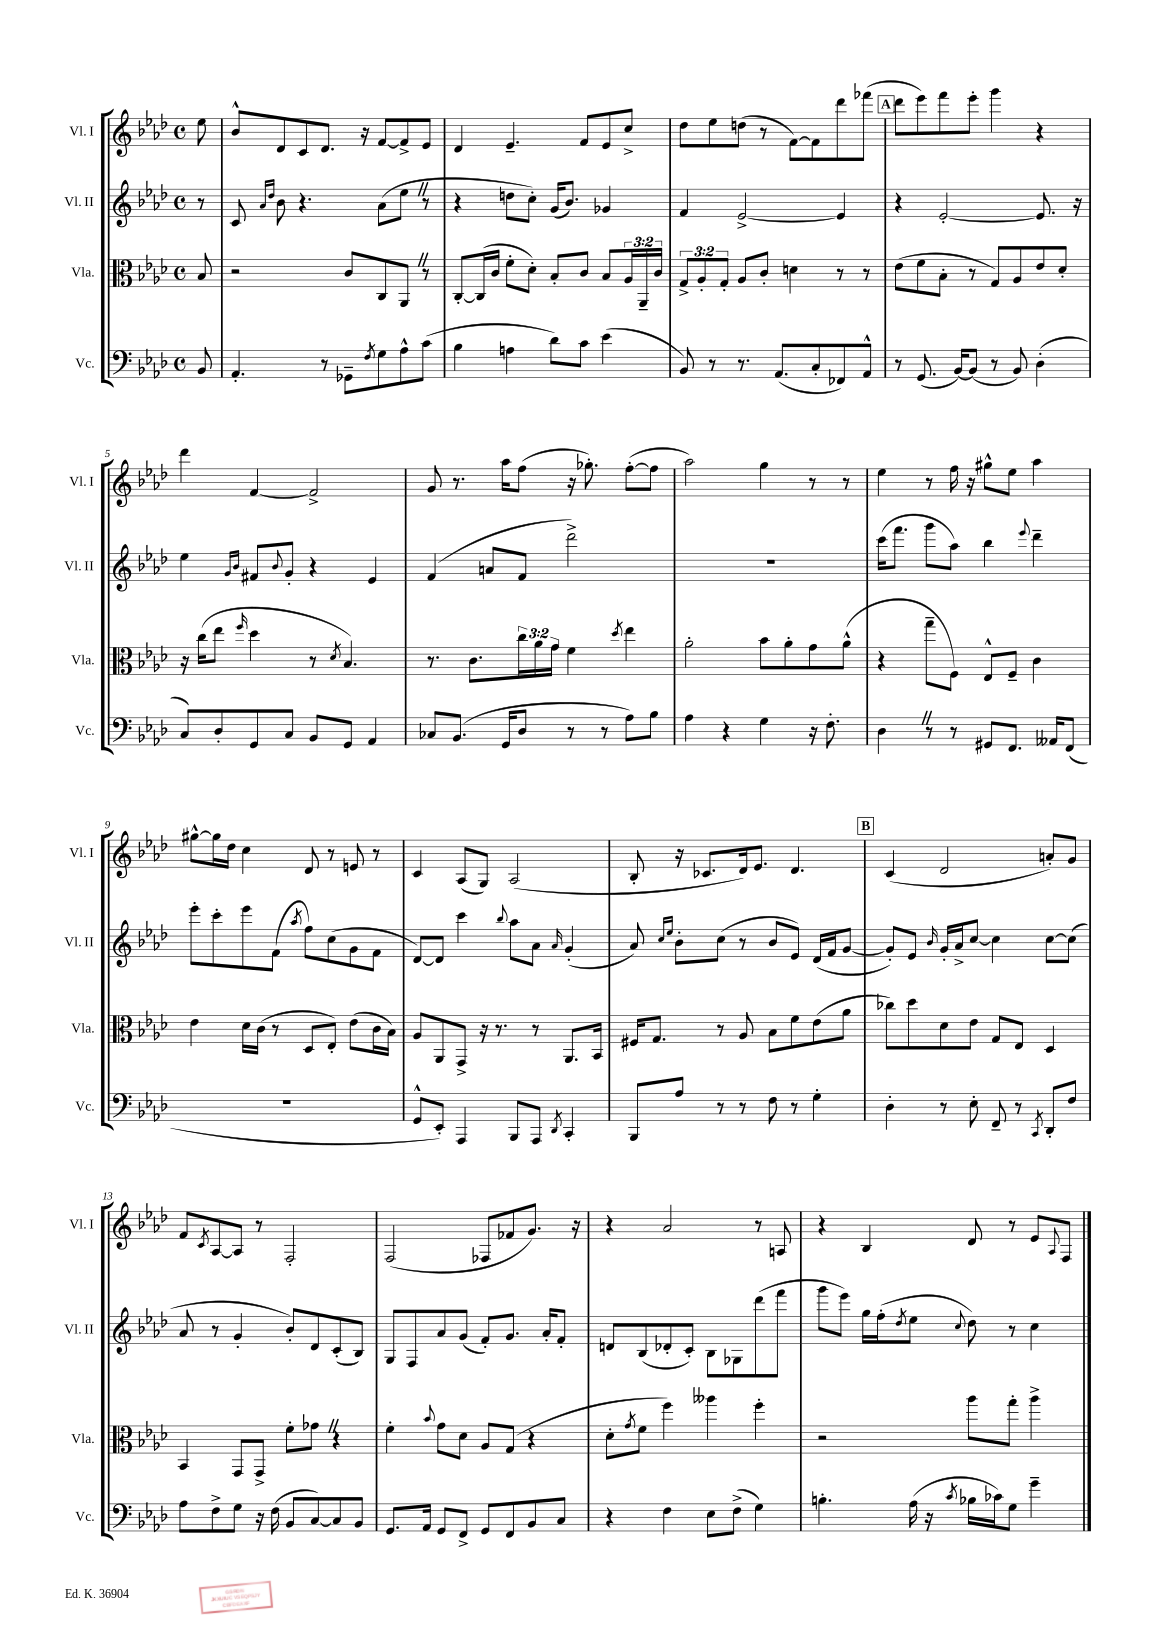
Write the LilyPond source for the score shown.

<<
\new StaffGroup <<
\new Staff = "s0" \with { instrumentName = "Vl. I" shortInstrumentName = "Vl. I" } {
    \clef treble \key aes \major \defaultTimeSignature \time 4/4 \partial 8
    ees''8 |
    bes'8-^ des'8 c'8 des'8. r16 f'8~ f'8-> ees'8 |
    des'4 ees'4.-- f'8 ees'8 c''8-> |
    des''8 ees''8 d''8( r8 f'8~) f'8 des'''8 fes'''8( |
    \mark \markup { \box "A" } des'''8 ees'''8) f'''8 ees'''8-. g'''4 r4 |
    des'''4 f'4~ f'2-> |
    g'8 r8. aes''16 f''8( r16 ges''8.-.) f''8~-.( f''8 |
    aes''2) g''4 r8 r8 |
    ees''4 r8 f''16 r16 gis''8-^ ees''8 aes''4 |
    gis''8~-^ gis''16 des''16 c''4 des'8 r8 e'8 r8 |
    c'4 aes8( g8) aes2( |
    bes8-. r16 ces'8. des'16) ees'8. des'4. |
    \mark \markup { \box "B" } c'4( des'2 a'8-.) g'8 |
    f'8 \acciaccatura { c'8 } aes8~ aes8 r8 f2-. |
    f2( fes8 fes'8 g'8.) r16 |
    r4 aes'2 r8 a8 |
    r4 bes4 des'8 r8 ees'8 \appoggiatura { aes8 } f8 \bar "|." |
}
\new Staff = "s1" \with { instrumentName = "Vl. II" shortInstrumentName = "Vl. II" } {
    \clef treble \key aes \major \defaultTimeSignature \time 4/4 \partial 8
    r8 |
    c'8 \grace { aes'16 des''16 } bes'8 r4. aes'8( ees''8 \once \override BreathingSign.text = \markup { \musicglyph "scripts.caesura.straight" } \breathe r8 |
    r4 d''8 c''8-.) g'16( bes'8.) ges'4 |
    f'4 ees'2~-> ees'4 |
    \mark \markup { \box "A" } r4 ees'2~-. ees'8. r16 |
    ees''4 \grace { g'16 bes'16 } fis'8 \appoggiatura { bes'8 } g'8-. r4 ees'4 |
    f'4( a'8 f'8 des'''2->) |
    R1 |
    c'''16( f'''8. g'''8 aes''8) bes''4 \appoggiatura { ees'''8 } des'''4-- |
    ees'''8-. c'''8-. ees'''8 f'8( \acciaccatura { aes''8 } f''8) c''8( g'8 f'8 |
    des'8~) des'8 c'''4 \appoggiatura { bes''8 } aes''8 aes'8 \grace { aes'16 } g'4-.( |
    aes'8) \grace { c''16 ees''16 } bes'8-. c''8( r8 bes'8 ees'8) des'16( f'16 g'8~ |
    \mark \markup { \box "B" } g'8-.) ees'8 \grace { bes'16 } g'16-. aes'16-> c''8~ c''4 c''8~ c''8( |
    aes'8 r8 g'4-. bes'8-.) des'8 c'8-.( bes8) |
    g8 f8 aes'8 g'8( f'8-.) g'8. aes'16-. f'8-. |
    d'8 bes8( des'8-. c'8-.) bes8 ges8 des'''8( f'''8 |
    g'''8 ees'''8) g''16 f''16-.( \acciaccatura { des''8 } ees''8 \appoggiatura { c''8 } des''8) r8 c''4 \bar "|." |
}
\new Staff = "s2" \with { instrumentName = "Vla." shortInstrumentName = "Vla." } {
    \clef alto \key aes \major \defaultTimeSignature \time 4/4 \override Staff.TupletNumber.text = #tuplet-number::calc-fraction-text \partial 8
    bes8 |
    r2 c'8 c8 aes,8 \once \override BreathingSign.text = \markup { \musicglyph "scripts.caesura.straight" } \breathe r8 |
    c8~-. c16( c'16 f'8-. des'8-.) bes8-. c'8 bes8 \tuplet 3/2 { aes16 aes,16-- c'16 } |
    \tuplet 3/2 { g8-> aes8-. g8-. } aes8 c'8-. d'4 r8 r8 |
    \mark \markup { \box "A" } ees'8( f'8 bes8-. r8 g8) aes8 ees'8 des'8-. |
    r16 c''16( ees''8 \grace { f''16 } des''4 r8 \acciaccatura { des'8 } bes4.) |
    r8. c'8. \tuplet 3/2 { c''16 aes'16 g'16 } f'4 \acciaccatura { des''8 } ees''4 |
    aes'2-. bes'8 aes'8-. g'8 aes'8-^( |
    r4 g''8-- f8) ees8-^ f8-- c'4 |
    ees'4 des'16 c'16( r8 des8 ees8-.) ees'8( c'16 bes16) |
    aes8 aes,8 g,8-> r16 r8. r8 aes,8. bes,16 |
    fis16 g8. r8 aes8 bes8 f'8 ees'8( aes'8 |
    \mark \markup { \box "B" } ces''8) des''8 des'8 ees'8 g8 ees8 des4 |
    bes,4 g,8 g,8-> f'8-. ges'8 \once \override BreathingSign.text = \markup { \musicglyph "scripts.caesura.straight" } \breathe r4 |
    f'4-. \appoggiatura { bes'8 } g'8 des'8 aes8 g8( r4 |
    des'8-. \acciaccatura { g'8 } f'8 f''4) aeses''4 f''4-. |
    r2 aes''8 g''8-. aes''4-> \bar "|." |
}
\new Staff = "s3" \with { instrumentName = "Vc." shortInstrumentName = "Vc." } {
    \clef bass \key aes \major \defaultTimeSignature \time 4/4 \partial 8
    bes,8 |
    aes,4.-. r8 ges,8-- \acciaccatura { f8 } g8 aes8-^ c'8( |
    bes4 a4 des'8) c'8 ees'4( |
    bes,8) r8 r8. aes,8.( c8-. fes,8) aes,8-^ |
    \mark \markup { \box "A" } r8 g,8.( bes,16~) bes,8( r8 bes,8) des4-.( |
    c8) des8-. g,8 c8 bes,8 g,8 aes,4 |
    ces8 bes,8.( g,16 des8 r8 r8 aes8) bes8 |
    aes4 r4 g4 r16 f8.-. |
    des4 \once \override BreathingSign.text = \markup { \musicglyph "scripts.caesura.straight" } \breathe r8 r8 gis,8 f,8. aeses,16 f,8( |
    R1 |
    g,8-^ ees,8-.) aes,,4 bes,,8 aes,,8 \acciaccatura { des,8 } c,4-. |
    bes,,8 aes8 r8 r8 f8 r8 g4-. |
    \mark \markup { \box "B" } des4-. r8 ees8-. f,8-- r8 \acciaccatura { c,8 } des,8-. f8 |
    aes8 f8-> g8 r16 f16( bes,8 c8~) c8 bes,8 |
    g,8. aes,16 g,8 f,8-> g,8 f,8 bes,8 c8 |
    r4 f4 ees8 f8->( g4) |
    b4.-. aes16( r16 \acciaccatura { c'8 } bes16 ces'16) g8 g'4-- \bar "|." |
}
>>
>>
